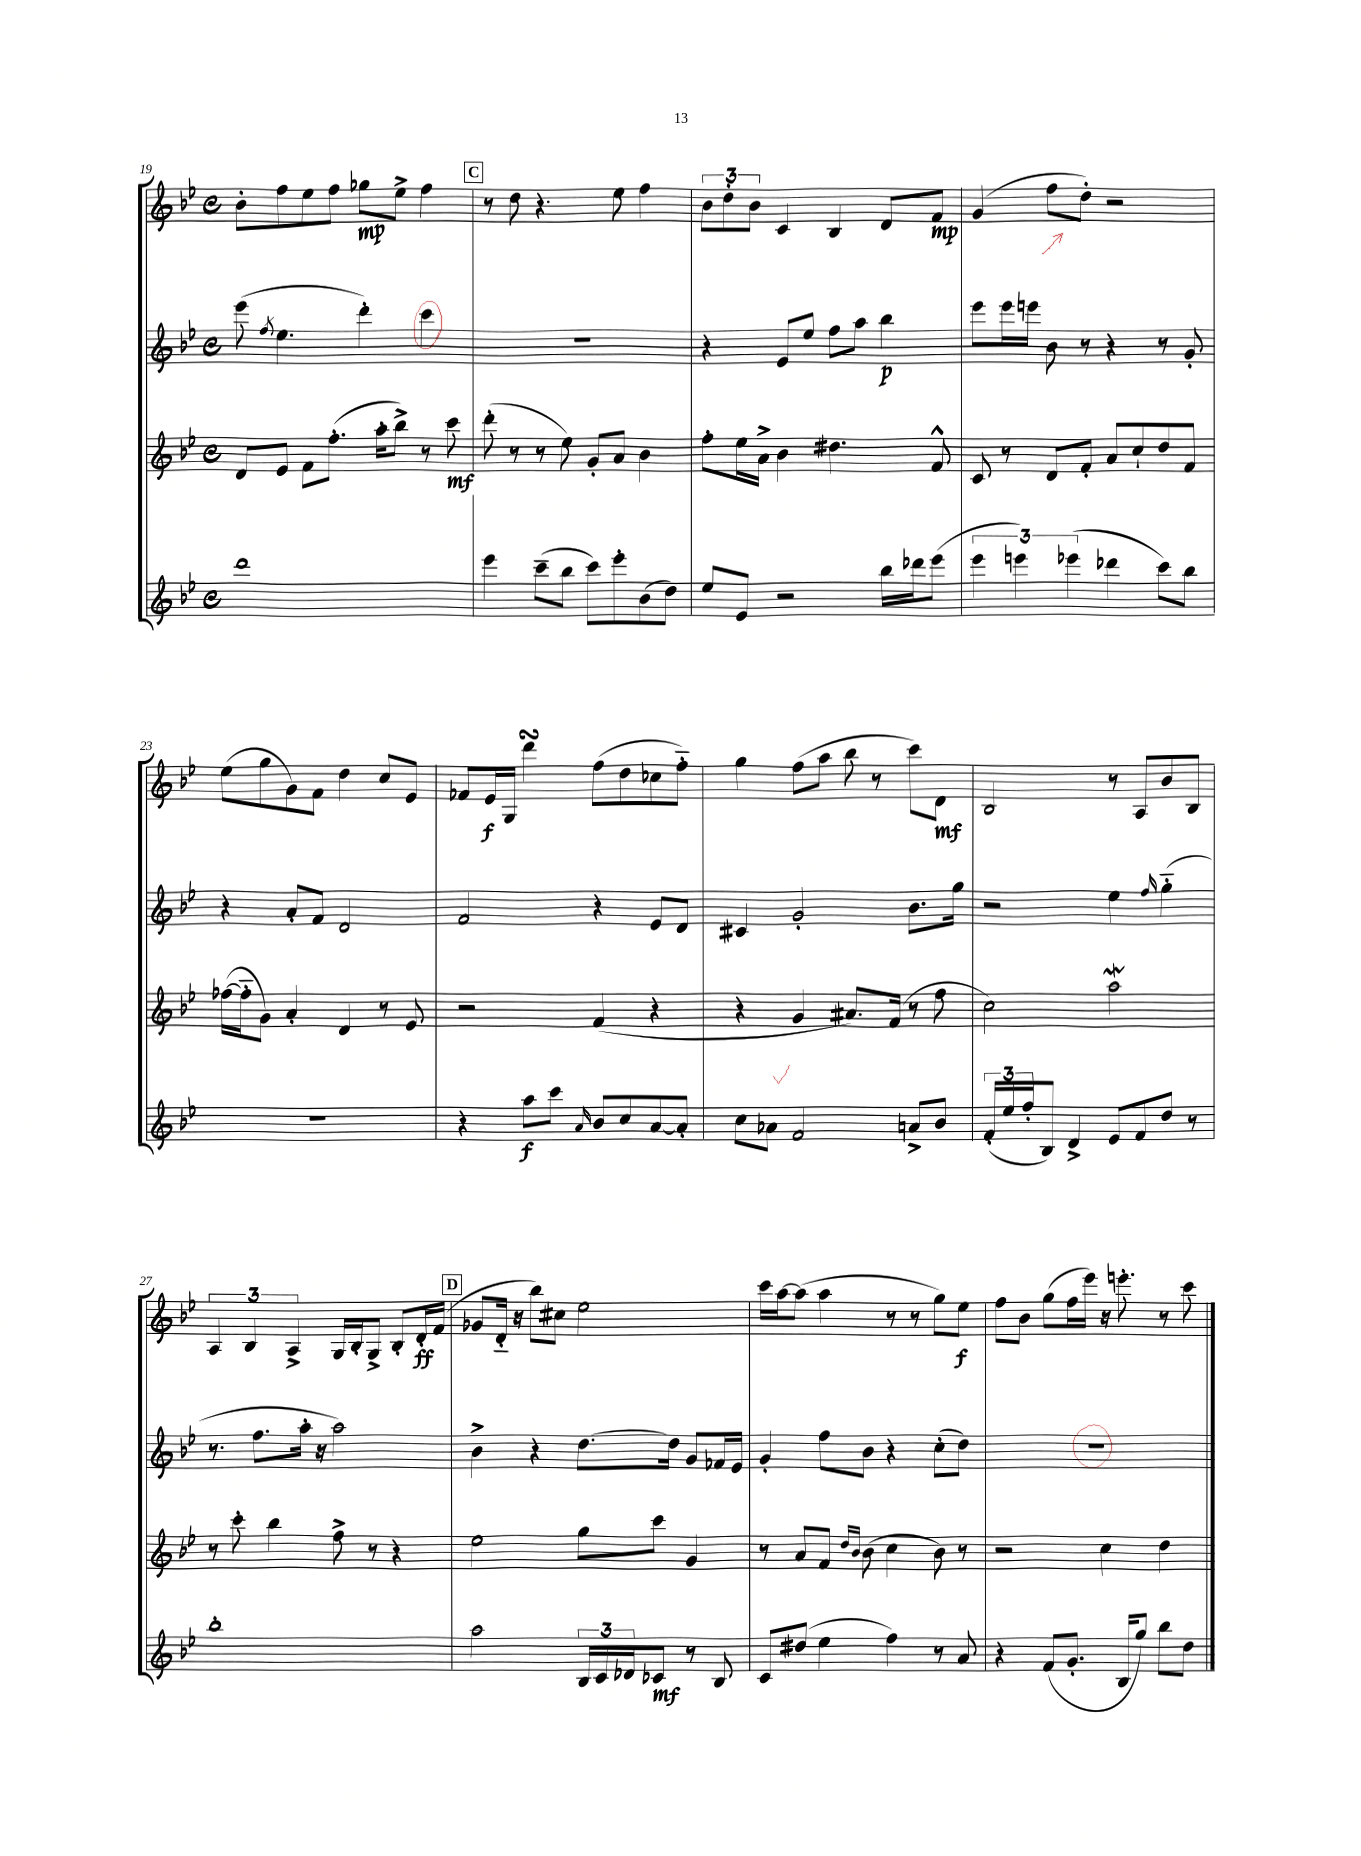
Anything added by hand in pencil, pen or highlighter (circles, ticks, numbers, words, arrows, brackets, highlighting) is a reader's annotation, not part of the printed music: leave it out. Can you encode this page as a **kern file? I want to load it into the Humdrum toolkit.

**kern	**kern	**kern	**kern
*staff4	*staff3	*staff2	*staff1
*clefG2	*clefG2	*clefG2	*clefG2
*k[b-e-]	*k[b-e-]	*k[b-e-]	*k[b-e-]
*M4/4	*M4/4	*M4/4	*M4/4
*met(c)	*met(c)	*met(c)	*met(c)
1ddd	8d/L	(8eee-\	8b-'\L
.	.	8qff/	.
.	8e-/J	4.ee-\	8ff\
.	8f\L	.	8ee-\
.	(8.ff'\J	.	8ff\J
.	.	4ddd'\)	8gg-\L
.	16aa'\LK	.	.
.	8bb-^\J)	.	8ee-^\J
.	8r	4ccc\	4ff\
.	8ccc\	.	.
=	=	=	=
4eee-\	(8ddd'\	1r	8r
.	8r	.	8dd\
(8ccc~\L	8r	.	4.r
8bb-\J	8ee-\)	.	.
8ccc\L)	8g'/L	.	.
8eee-'\	8a/J	.	8ee-\
(8b-\	4b-\	.	4ff\
8dd\J)	.	.	.
=	=	=	=
8ee-/L	8ff'\L	4r	12b-\L
.	.	.	12dd'\
8e-/J	16ee-\L	.	.
.	.	.	12b-\J
.	16a^\JJ	.	.
2r	4b-\	8e-/L	4c/
.	.	8ee-/J	.
.	4.dd#\	8ff\L	4B-/
.	.	8aa\J	.
16bb-\LL	.	4bb-\	8d/L
16ddd-\J	.	.	.
(8eee-\J	8f^^/	.	8f/J
=	=	=	=
6eee-\	8c/	8eee-\L	(4g/
.	8r	16eee-\L	.
6eee\)	.	.	.
.	.	16eee\JJ	.
.	8d/L	8b-\	8ff\L
(6eee-\	.	.	.
.	8f'/J	8r	8dd'\J)
4ddd-\	8a/L	4r	2r
.	8cc`/	.	.
8ccc\L)	8dd/	8r	.
8bb-\J	8f/J	8g'/	.
=	=	=	=
1r	([16ff-\LL	4r	(8ee-\L
.	16ff-'~\]J	.	.
.	8g\J)	.	8gg\
.	4a'/	8a'/L	8g\)
.	.	8f/J	8f\J
.	4d/	2d/	4dd\
.	8r	.	8cc/L
.	8e-/	.	8e-/J
=	=	=	=
4r	2r	2f/	8f-/L
.	.	.	16e-/L
.	.	.	16G/JJ
8aa\L	.	.	4ddd\
8ccc\J	.	.	.
16qqa/	.	.	.
8b-/L	(4f/	4r	(8ff\L
8cc/	.	.	8dd\
[8a/	4r	8e-/L	8cc-\
8a'/]J	.	8d/J	8ff'~\J)
=	=	=	=
8cc\L	4r	4c#/	4gg\
8a-\J	.	.	.
2f/	4g/	2g'/	(8ff\L
.	.	.	8aa\J
.	8.a#/L)	.	8bb-\
.	.	.	8r
.	(16f/Jk	.	.
8a^/L	8r	8.b-\L	8ccc\L)
8b-/J	8ff\	.	8d\J
.	.	16gg\Jk	.
=	=	=	=
(24f'/LL	2cc\)	2r	2B-/
24ee-/	.	.	.
24ff'/J	.	.	.
8B-/J)	.	.	.
4d^/	.	.	.
8e-/L	2aa\	4ee-\	8r
8f/	.	.	8A/L
.	.	16qqff/	.
8dd/J	.	(4gg'~\	8b-/
8r	.	.	8B-/J
=	=	=	=
1bb-'	8r	8.r	6A/
.	8ccc'\	.	.
.	.	.	6B-/
.	.	8.ff\L	.
.	4bb-\	.	.
.	.	.	6A^/
.	.	16aa'\Jk	.
.	.	16r	.
.	8ff^\	2aa\)	16G/LL
.	.	.	16B-'/J
.	8r	.	8G^/J
.	4r	.	8B-'/L
.	.	.	16d'/L
.	.	.	(16f/JJ
=	=	=	=
2aa\	2ee-\	4b-^\	8g-/L
.	.	.	16d'~/Jk
.	.	.	16r
.	.	4r	8bb-\L)
.	.	.	8cc#\J
24B-/LL	8gg\L	[8.dd\L	2ee-\
24c/	.	.	.
24d-/J	.	.	.
8c-/J	8ccc\J	.	.
.	.	16dd\]Jk	.
8r	4g/	8g/L	.
8B-/	.	16f-/L	.
.	.	16e-/JJ	.
=	=	=	=
8c/L	8r	4g'/	16ccc\LL
.	.	.	[16aa\J
(8dd#/J	8a/L	.	(8aa\]J
4ee-\	8f/J	8ff\L	4aa\
.	16qqdd/LL	.	.
.	16qqb-/JJ	.	.
.	(8b-\	8b-\J	.
4ff\)	4cc\	4r	8r
.	.	.	8r
8r	8b-\)	(8cc'\L	8gg\L)
8a/	8r	8dd\J)	8ee-\J
=	=	=	=
4r	2r	1r	8ff\L
.	.	.	8b-\J
(8f/L	.	.	(8gg\L
8.g'/J	.	.	16ff\L
.	.	.	16eee-\JJ)
.	4cc\	.	16r
16B-/LK	.	.	8.eee'\
8gg/J)	.	.	.
8bb-\L	4dd\	.	8r
8dd\J	.	.	8ccc\
==	==	==	==
*-	*-	*-	*-
